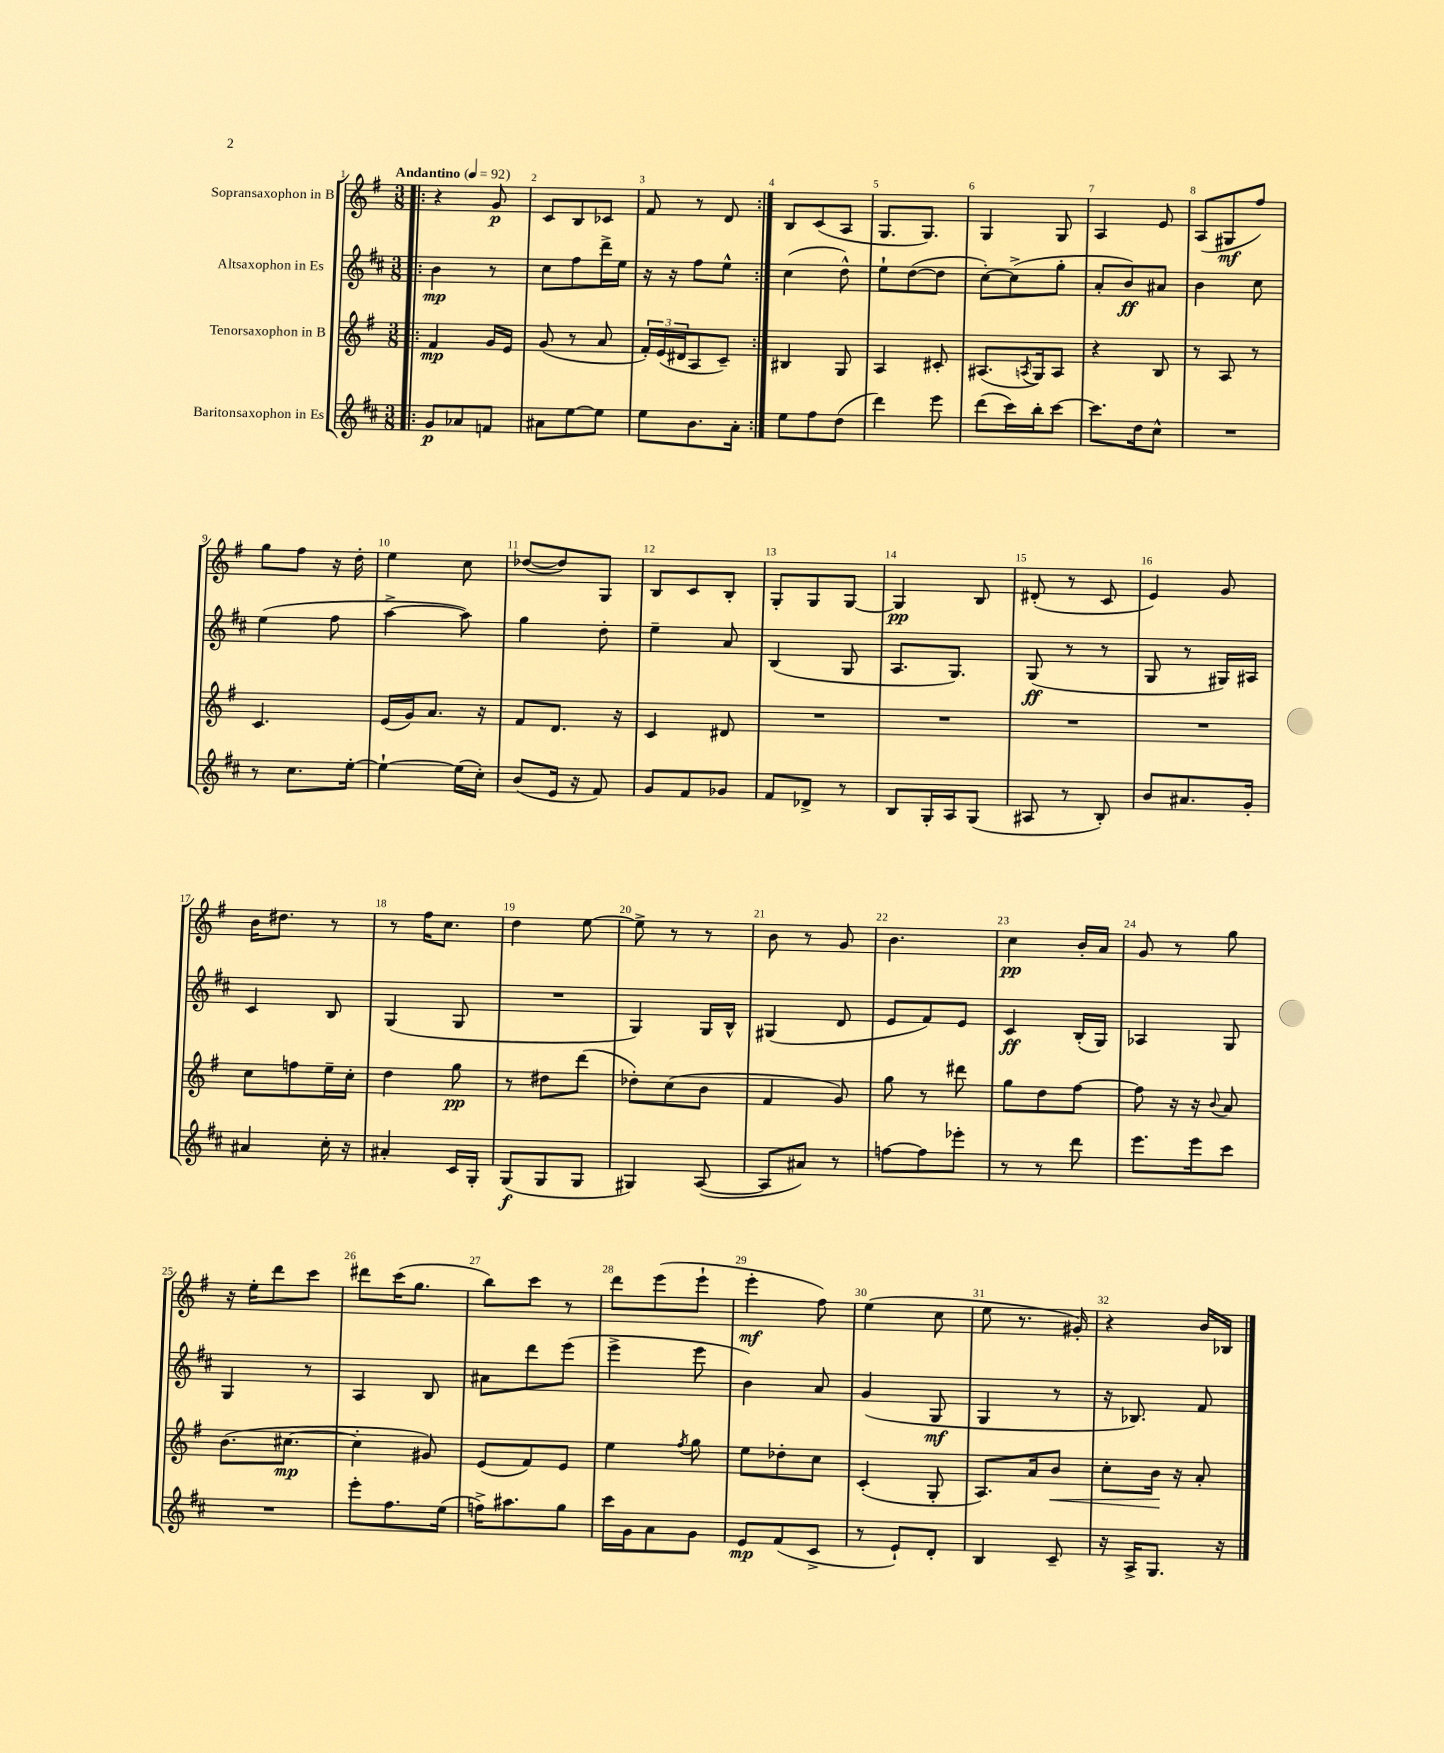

**kern	**dynam	**kern	**dynam	**kern	**dynam	**kern	**dynam
*part4	*part4	*part3	*part3	*part2	*part2	*part1	*part1
*staff4	*staff4	*staff3	*staff3	*staff2	*staff2	*staff1	*staff1
*I"Baritonsaxophon in Es	*	*I"Tenorsaxophon in B	*	*I"Altsaxophon in Es	*	*I"Sopransaxophon in B	*
*clefG2	*	*clefG2	*	*clefG2	*	*clefG2	*
*k[f#c#]	*	*k[f#]	*	*k[f#c#]	*	*k[f#]	*
*M3/8	*	*M3/8	*	*M3/8	*	*M3/8	*
*MM92	*	*MM92	*	*MM92	*	*MM92	*
=1!|:	=1!|:	=1!|:	=1!|:	=1!|:	=1!|:	=1!|:	=1!|:
!	!	!	!	!	!	!LO:TX:a:B:t=Andantino	!
8g/L	p	4f#/	mp	4b\	mp	4r	.
8a-X/	.	.	.	.	.	.	.
8fn/J	.	16g/LL	.	8r	.	8g/	p
.	.	16e/JJ	.	.	.	.	.
=2	=2	=2	=2	=2	=2	=2	=2
8a#X\L	.	(8g/	.	8cc#\L	.	8c/L	.
[8ee\	.	8r	.	8ff#\	.	8B/	.
8ee\J]	.	8a/	.	16ddd^\L	.	8c-X/J	.
.	.	.	.	16ee\JJ	.	.	.
=3	=3	=3	=3	=3	=3	=3	=3
8ee\L	.	24f#'/LL)	.	16r	.	8f#/	.
.	.	(24e/	.	.	.	.	.
.	.	.	.	16r	.	.	.
.	.	24d#X/J	.	.	.	.	.
8.b\	.	8A/	.	8ff#\L	.	8r	.
.	.	8c~/J)	.	8ee^^\J	.	8d/	.
16a'\Jk	.	.	.	.	.	.	.
=4:|!	=4:|!	=4:|!	=4:|!	=4:|!	=4:|!	=4:|!	=4:|!
8ee\L	.	4B#X/	.	(4cc#\	.	8B/L	.
8ff#\	.	.	.	.	.	(8c/	.
(8dd\J	.	8G/	.	8dd^^\)	.	8A/J	.
=5	=5	=5	=5	=5	=5	=5	=5
4ddd\)	.	4A/	.	8ee`\L	.	8.G/L	.
.	.	.	.	([8dd\	.	.	.
.	.	.	.	.	.	8.G/J)	.
8eee\	.	8c#X'/	.	8dd\J]	.	.	.
=6	=6	=6	=6	=6	=6	=6	=6
(8ddd\L	.	(8.A#X/L	.	[8cc#'\L)	.	4G/	.
16ccc#\L)	.	.	.	(8cc#^\]	.	.	.
.	.	8qAn/	.	.	.	.	.
16bb'\J	.	16G/k)	.	.	.	.	.
[8ccc#\J	.	8A/J	.	8gg'\J	.	8G/	.
=7	=7	=7	=7	=7	=7	=7	=7
8.ccc#\L]	.	4r	.	8a'/L	.	4A/	.
.	.	.	.	8b/)	ff	.	.
16dd\k	.	.	.	.	.	.	.
8cc#^^\J	.	8B/	.	8a#X/J	.	8e/	.
=8	=8	=8	=8	=8	=8	=8	=8
4.r	.	8r	.	4b\	.	(8A/L	.
.	.	8A/	.	.	.	8G#X/	mf
.	.	8r	.	8cc#\	.	8ff#/J)	.
!!LO:LB:g=z
=9	=9	=9	=9	=9	=9	=9	=9
8r	.	4.c/	.	(4ee\	.	8gg\L	.
8.cc#\L	.	.	.	.	.	8ff#\J	.
.	.	.	.	8ff#\	.	16r	.
[16ee'\Jk	.	.	.	.	.	16dd'\	.
=10	=10	=10	=10	=10	=10	=10	=10
4ee`\_	.	(16e/LL	.	[4aa^\	.	4ee\	.
.	.	16g/J)	.	.	.	.	.
.	.	8.a/J	.	.	.	.	.
(16ee\LL]	.	.	.	8aa\])	.	8cc\	.
16cc#'\JJ)	.	16r	.	.	.	.	.
=11	=11	=11	=11	=11	=11	=11	=11
(8b/L	.	8f#/L	.	4gg\	.	([8dd-X/L	.
16e/Jk	.	8.d/J	.	.	.	8dd-/])	.
16r	.	.	.	.	.	.	.
8f#/)	.	.	.	8dd'\	.	8G/J	.
.	.	16r	.	.	.	.	.
=12	=12	=12	=12	=12	=12	=12	=12
8g/L	.	4c/	.	4ee~\	.	8B/L	.
8f#/	.	.	.	.	.	8c/	.
8g-X/J	.	8d#X/	.	8a/	.	8B'/J	.
=13	=13	=13	=13	=13	=13	=13	=13
8f#/L	.	4.r	.	(4B/	.	8G'/L	.
8d-X^/J	.	.	.	.	.	8G/	.
8r	.	.	.	8G/	.	[8G/J	.
=14	=14	=14	=14	=14	=14	=14	=14
8B/L	.	4.r	.	8.A/L	.	4G/]	pp
16G'/L	.	.	.	.	.	.	.
16A/J	.	.	.	8.G/J)	.	.	.
(8G/J	.	.	.	.	.	8B/	.
=15	=15	=15	=15	=15	=15	=15	=15
8A#X/	.	4.r	.	(8G/	ff	(8d#X'/	.
8r	.	.	.	8r	.	8r	.
8B'/)	.	.	.	8r	.	8c/	.
=16	=16	=16	=16	=16	=16	=16	=16
8b/L	.	4.r	.	8G/	.	4e/)	.
8.a#X/	.	.	.	8r	.	.	.
.	.	.	.	16G#X/LL)	.	8g/	.
16g'/Jk	.	.	.	16A#X/JJ	.	.	.
!!LO:LB:g=z
=17	=17	=17	=17	=17	=17	=17	=17
4a#X/	.	8cc\L	.	4c#/	.	16b\KL	.
.	.	.	.	.	.	8.dd#X\J	.
.	.	8ffn\	.	.	.	.	.
16cc#'\	.	16ee~\L	.	8B/	.	8r	.
16r	.	16cc'\JJ	.	.	.	.	.
=18	=18	=18	=18	=18	=18	=18	=18
4a#X'/	.	4dd\	.	(4G/	.	8r	.
.	.	.	.	.	.	16ff#\KL	.
.	.	.	.	.	.	8.cc\J	.
16c#/LL	.	8gg\	pp	8G/	.	.	.
16G'/JJ	.	.	.	.	.	.	.
=19	=19	=19	=19	=19	=19	=19	=19
(8G/L	f	8r	.	4.r	.	4dd\	.
8G/	.	8dd#X\L	.	.	.	.	.
8G/J	.	(8ddd\J	.	.	.	[8ee\	.
=20	=20	=20	=20	=20	=20	=20	=20
4G#X/)	.	8dd-X'\L)	.	4G/)	.	8ee^\]	.
.	.	(8cc\	.	.	.	8r	.
([8A/	.	8b\J	.	16G/LL	.	8r	.
.	.	.	.	16B^^/JJ	.	.	.
=21	=21	=21	=21	=21	=21	=21	=21
8A/L]	.	4f#/	.	(4G#X/	.	8b\	.
8a#X/J)	.	.	.	.	.	8r	.
8r	.	8g/)	.	8d/	.	8g/	.
=22	=22	=22	=22	=22	=22	=22	=22
[8ffn\L	.	8gg\	.	8e/L	.	4.b\	.
8ff\]	.	8r	.	8f#/)	.	.	.
8eee-X'\J	.	8ddd#X\	.	8e/J	.	.	.
=23	=23	=23	=23	=23	=23	=23	=23
8r	.	8gg\L	.	4c#/	ff	4cc\	pp
8r	.	8dd\	.	.	.	.	.
8ddd\	.	[8ff#\J	.	(16B'/LL	.	16b'/LL	.
.	.	.	.	16G/JJ)	.	16a/JJ	.
=24	=24	=24	=24	=24	=24	=24	=24
8.eee\L	.	8ff#\]	.	4A-X/	.	8g/	.
.	.	16r	.	.	.	8r	.
16eee\k	.	16r	.	.	.	.	.
.	.	8qqb/	.	.	.	.	.
8ccc#\J	.	8a/	.	8G/	.	8gg\	.
!!LO:LB:g=z
=25	=25	=25	=25	=25	=25	=25	=25
4.r	.	(8.b\L	.	4G/	.	16r	.
.	.	.	.	.	.	16ee'\KL	.
.	.	.	.	.	.	8ddd\	.
.	.	[8.cc#X\J	mp	.	.	.	.
.	.	.	.	8r	.	8ccc\J	.
=26	=26	=26	=26	=26	=26	=26	=26
8eee'\L	.	4cc#'\]	.	4A/	.	8ddd#X\L	.
8.ff#\	.	.	.	.	.	(16ccc\K	.
.	.	.	.	.	.	8.gg\J	.
.	.	8g#X/)	.	8B/	.	.	.
(16ee\Jk	.	.	.	.	.	.	.
=27	=27	=27	=27	=27	=27	=27	=27
16ffn^\KL)	.	(8e/L	.	8a#X\L	.	8bb\L)	.
8.aa#X\	.	.	.	.	.	.	.
.	.	8f#/)	.	8ddd\	.	8ccc\J	.
8gg\J	.	8e/J	.	(8eee\J	.	8r	.
=28	=28	=28	=28	=28	=28	=28	=28
16ccc#\LL	.	4ee\	.	4eee^\	.	8ddd\L	.
16g\J	.	.	.	.	.	.	.
8a\	.	.	.	.	.	(8eee\	.
.	.	8qff#/	.	.	.	.	.
8g\J	.	8gg\	.	8eee\	.	8eee`\J	.
=29	=29	=29	=29	=29	=29	=29	=29
8e/L	mp	8ee\L	.	4b\)	.	4eee'\	mf
(8f#/	.	8dd-X'\	.	.	.	.	.
8c#^/J	.	8cc\J	.	8a/	.	8ff#\)	.
=30	=30	=30	=30	=30	=30	=30	=30
8r	.	(4c'/	.	(4g/	.	(4ee\	.
8e`/L)	.	.	.	.	.	.	.
8d'/J	.	8G'/	.	8G/	mf	8cc\	.
=31	=31	=31	=31	=31	=31	=31	=31
4B/	.	8.A/L)	.	4G/	.	8ee\	.
.	.	.	.	.	.	8.r	.
.	.	16a/k	.	.	.	.	.
!	!	!	!LO:HP:b	!	!	!	!
8c#~/	.	8b/J	<	8r	.	.	.
.	.	.	.	.	.	16g#X'/)	.
=32	=32	=32	=32	=32	=32	=32	=32
16r	.	8cc'\L	.	16r	.	4r	.
16A^/KL	.	.	.	8.B-X/)	.	.	.
8.G/J	.	16b\Jk	.	.	.	.	.
.	.	16r	[	.	.	.	.
.	.	8a'/	.	8f#/	.	16b/LL	.
16r	.	.	.	.	.	16B-X/JJ	.
==	==	==	==	==	==	==	==
*-	*-	*-	*-	*-	*-	*-	*-
